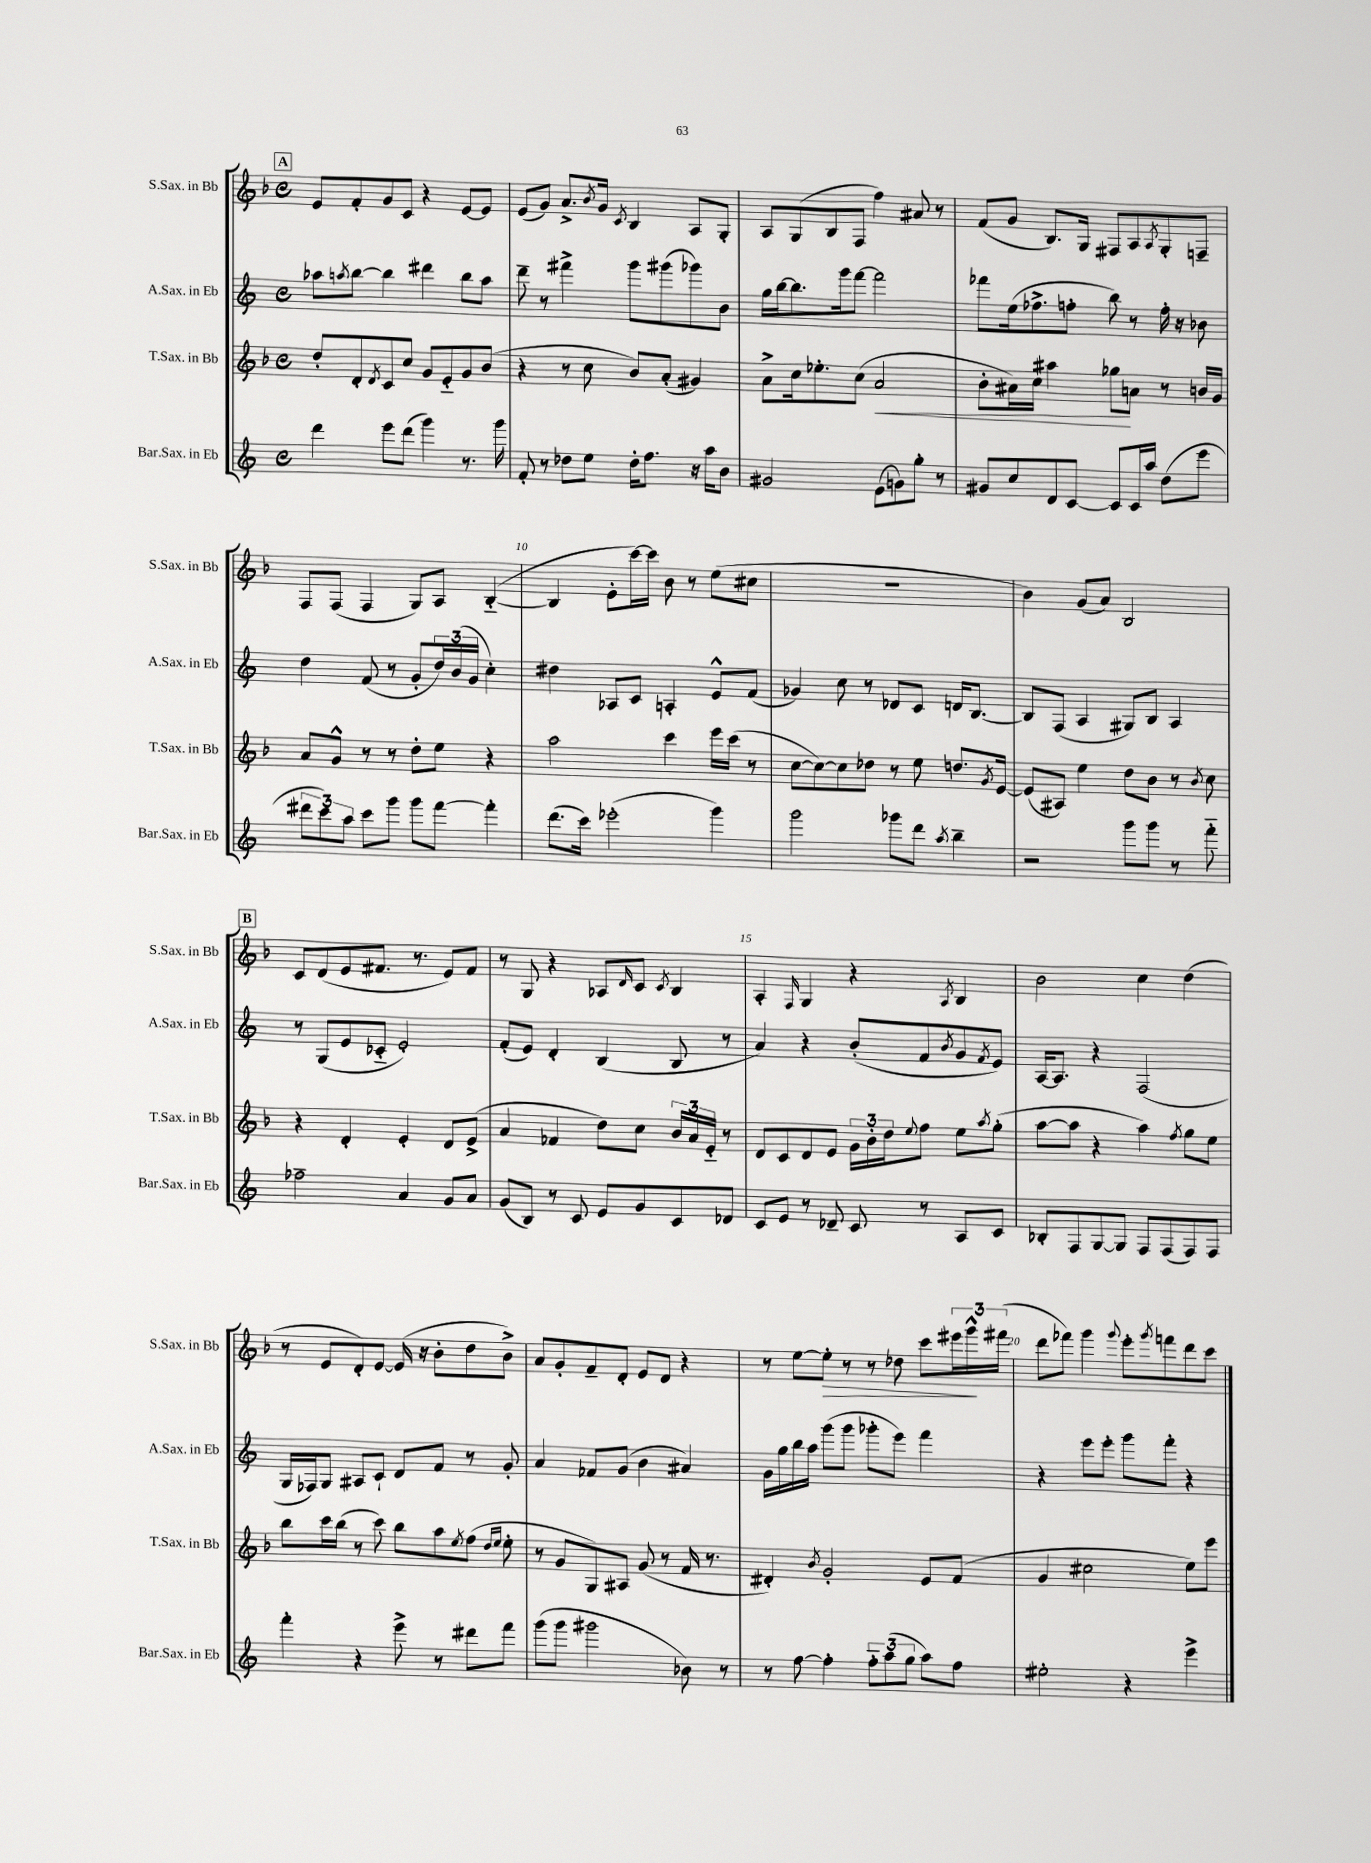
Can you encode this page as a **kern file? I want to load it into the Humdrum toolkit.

**kern	**kern	**dynam	**kern	**kern	**dynam
*part4	*part3	*part3	*part2	*part1	*part1
*staff4	*staff3	*staff3	*staff2	*staff1	*staff1
*I"Bar.Sax. in Eb	*I"T.Sax. in Bb	*	*I"A.Sax. in Eb	*I"S.Sax. in Bb	*
*I'Bar.Sax. in Eb	*I'T.Sax. in Bb	*	*I'A.Sax. in Eb	*I'S.Sax. in Bb	*
*clefG2	*clefG2	*	*clefG2	*clefG2	*
*k[]	*k[b-]	*	*k[]	*k[b-]	*
*M4/4	*M4/4	*	*M4/4	*M4/4	*
*met(c)	*met(c)	*	*met(c)	*met(c)	*
!!LO:REH:place=s1:t=A
=5	=5	=5	=5	=5	=5
4ddd\	8dd'/L	.	8aa-X\L	8e/L	.
.	.	.	8qaan/	.	.
.	8d'/	.	[8bb\J	8f'/	.
.	8qd/	.	.	.	.
8eee\L	8c/	.	4bb\]	8g/	.
(8ddd\J	8cc/J	.	.	8c/J	.
4ggg\)	8g/L	.	4ddd#X\	4r	.
.	8e/	.	.	.	.
8.r	8g/	.	8bb\L	[8e/L	.
.	(8b-/J	.	8aa\J	8e/J]	.
16ggg\	.	.	.	.	.
=6	=6	=6	=6	=6	=6
8f'/	4r	.	8ddd~\	(8e/L	.
8r	.	.	8r	8g/J)	.
8dd-X\L	8r	.	4fff#X^\	8.a^/L	.
8ee\J	8cc\	.	.	.	.
.	.	.	.	8qb-/	.
.	.	.	.	16g/Jk	.
.	.	.	.	8qc/	.
16dd-'\KL	8b-/L)	.	8ggg\L	4B-/	.
8.ff\J	.	.	.	.	.
.	(8a'/J	.	(8ggg#X\	.	.
16r	4g#X/)	.	8ggg-X\)	8A/L	.
16aa\KL	.	.	.	.	.
8b\J	.	.	8b\J	8G'/J	.
=7	=7	=7	=7	=7	=7
2g#X/	8a^\L	.	16gg\LL	8A/L	.
.	.	.	[16bb\J	.	.
.	16cc\k	.	8.bb\]	(8G/	.
.	8.ee-X'\	.	.	.	.
.	.	.	.	8B-/	.
.	.	.	16ggg\k	.	.
.	(8cc\J	.	[8fff\J	8F/J	.
!	!	!LO:HP:b	!	!	!
(8e\L	2a/	<	2fff\]	4ff\)	.
8gn\)	.	.	.	.	.
8gg'\J	.	.	.	8a#X/	.
8r	.	.	.	8r	.
=8	=8	=8	=8	=8	=8
8g#X/L	8b-'\L	.	8fff-X\L	(8f/L	.
8cc/	16a#X\L)	.	(16ee\k	8g/J	.
.	16cc\JJ	.	8.ff-X^\	.	.
8d/	4aa#X\	.	.	8.B-/L)	.
[8c/J	.	.	8ffn'\J	.	.
.	.	.	.	16G/Jk	.
8c/L]	8gg-X\L	.	8bb\)	8F#X/L	.
16c/L	8an\J	[	8r	8A/	.
16aa/JJ	.	.	.	.	.
.	.	.	.	8qA/	.
(8dd\L	8r	.	16ff'\	8G'/	.
.	.	.	16r	.	.
8eee\J	16bn/LL	.	8b-X\	8Fn~/J	.
.	16g/JJ	.	.	.	.
!!LO:LB:g=z
=9	=9	=9	=9	=9	=9
12ddd#X\L	8a/L	.	4dd\	8F/L	.
12ccc\)	.	.	.	.	.
.	8g^^/J	.	.	(8F/J	.
12aa\J	.	.	.	.	.
8ccc\L	8r	.	(8f/	4F/	.
8ggg\J	8r	.	8r	.	.
8ggg\L	8dd'\L	.	8g'/L	8G/L)	.
[8fff\J	8ee\J	.	24dd/L)	8A/J	.
.	.	.	(24b/	.	.
.	.	.	24g/JJ	.	.
4fff'\]	4r	.	4cc'\)	([4B-/	.
=10	=10	=10	=10	=10	=10
(8.ddd\L	2aa\	.	4dd#X\	4B-/]	.
16ccc\Jk)	.	.	.	.	.
(2eee-X'\	.	.	8A-X/L	8e'\L	.
.	.	.	8c/J	[16ccc\L)	.
.	.	.	.	16ccc\JJ]	.
.	4ccc\	.	4An'/	8b-\	.
.	.	.	.	8r	.
4ggg\)	16eee\LL	.	8e^^/L	(8ee\L	.
.	(16ccc\JJ	.	.	.	.
.	8r	.	(8f/J	8cc#X\J	.
=11	=11	=11	=11	=11	=11
2ggg\	[8cc\L	.	4g-X/)	1r	.
.	8cc\_)	.	.	.	.
.	8cc\]	.	8cc\	.	.
.	8dd-X\J	.	8r	.	.
8ggg-X\L	8r	.	8d-X/L	.	.
8ddd\J	8ee\	.	8c/J	.	.
8qaa/	.	.	.	.	.
4bb~\	8.ddn/L	.	16dn/KL	.	.
.	.	.	[8.B/J	.	.
.	8qg/	.	.	.	.
.	[16e/Jk	.	.	.	.
=12	=12	=12	=12	=12	=12
2r	(8e/L]	.	8B/L]	4b-\)	.
.	8A#X/J)	.	(8F/J	.	.
.	4ee\	.	4A/	(8g/L	.
.	.	.	.	8a/J)	.
8ggg\L	8dd\L	.	8G#X/L)	2B-/	.
8ggg\J	8b-\J	.	8B/J	.	.
8r	8r	.	4A/	.	.
.	8qb-/	.	.	.	.
8fff\	8cc\	.	.	.	.
!!LO:LB:g=z
!!LO:REH:place=s1:t=B
=13	=13	=13	=13	=13	=13
2ff-X~\	4r	.	8r	8c/L	.
.	.	.	(8G/L	(8d/	.
.	4d'/	.	8e/	8e/	.
.	.	.	8c-X/J	8.f#X/J	.
4a/	4e'/	.	2e'/)	.	.
.	.	.	.	8.r	.
8g/L	8d/L	.	.	8e/L)	.
8a/J	(8e^/J	.	.	8f#/J	.
=14	=14	=14	=14	=14	=14
(8g/L	4a/	.	(8f'/L	8r	.
8B/J)	.	.	8e/J)	8G/	.
8r	4f-X/	.	4d'/	4r	.
8c/	.	.	.	.	.
8e/L	8dd\L)	.	(4B/	8A-X/L	.
.	.	.	.	16qqd/	.
8g/	8cc\J	.	.	8c/J	.
.	.	.	.	8qc/	.
8c/	24b-/LL	.	8B/	4B-/	.
.	24a/	.	.	.	.
.	24e/JJ	.	.	.	.
8d-X/J	8r	.	8r	.	.
=15	=15	=15	=15	=15	=15
8c/L	8d/L	.	4a/)	4A'/	.
8e/J	8c/	.	.	.	.
.	.	.	.	16qqF/	.
8r	8d/	.	4r	4G/	.
8d-X~/	8e/J	.	.	.	.
8c/	24g\LL	.	(8b'/L	4r	.
.	24b-'\	.	.	.	.
.	24dd\J	.	.	.	.
.	8qqee/	.	.	.	.
8r	8ff\J	.	8f/	.	.
.	.	.	8qb/	8qA/	.
8A/L	8ee\L	.	8g/	4B-/	.
.	8qaa/	.	8qf/	.	.
8c/J	(8gg'\J	.	8e/J)	.	.
=16	=16	=16	=16	=16	=16
8B-X'/L	[8aa\L	.	[16A/KL	2b-\	.
.	.	.	8.A/J]	.	.
8F/	8aa\J]	.	.	.	.
[8G/	4r	.	4r	.	.
8G/J]	.	.	.	.	.
8F/L	4aa\)	.	(2F/	4cc\	.
(8F/	.	.	.	.	.
.	8qff/	.	.	.	.
8F/)	8gg\L	.	.	(4dd\	.
8F/J	8ee\J	.	.	.	.
!!LO:LB:g=z
=17	=17	=17	=17	=17	=17
4fff'\	8bb-\L	.	16G/LL	8r	.
.	.	.	16F-X/J)	.	.
.	16ccc\L	.	8G/J	8e/L	.
.	(16bb-\JJ	.	.	.	.
4r	8r	.	8A#X/L	8d'/)	.
.	8ccc\)	.	8c`/J	[8e/J	.
8eee^\	8bb-\L	.	8d/L	(16e/]	.
.	.	.	.	16r	.
8r	8aa\	.	8f/J	8b-'\L	.
.	8qee/	.	.	.	.
8ddd#X\L	(8ff\J	.	8r	8dd\	.
.	16qqdd/LL	.	.	.	.
.	16qqee/JJ	.	.	.	.
8fff\J	8ee'\	.	8g'/	8b-^\J)	.
=18	=18	=18	=18	=18	=18
(8ggg\L	8r	.	4a/	8a/L	.
8ggg\J	8g/L	.	.	8g'/	.
2ggg#X\	8G/)	.	8f-X/L	8f~/	.
.	8A#X/J	.	(8g/J	8d'/J	.
.	(8g/	.	4b\	8e/L	.
.	8r	.	.	8d/J	.
8b-X\)	16f/	.	4a#X/)	4r	.
.	8.r	.	.	.	.
8r	.	.	.	.	.
=19	=19	=19	=19	=19	=19
8r	4d#X'/)	.	16g\LL	8r	.
.	.	.	16gg\	.	.
[8ff\	.	.	16bb\	[8ee\L	.
.	.	.	16aa\JJ	.	.
.	8qb-/	.	.	.	.
!	!	!	!	!	!LO:HP:b
4ff'\]	2g'/	.	(8ggg\L	8ee'\J]	>
.	.	.	8ggg\J	8r	.
12ff\L	.	.	8ggg-X'\L	8r	.
(12aa\	.	.	.	.	.
.	.	.	8eee\J)	8dd-X\	.
12gg\J	.	.	.	.	.
8aa\L)	8e/L	.	4fff\	8ccc\L	.
8ff\J	(8f/J	.	.	24eee#X\L	.
.	.	.	.	24ggg^^\	.
.	.	.	.	(24fff#X\JJ	]
=20	=20	=20	=20	=20	=20
2ee#X'\	4g/	.	4r	8ddd\L	.
.	.	.	.	8fff-X\J)	.
.	2cc#X\	.	8eee\L	4ggg\	.
.	.	.	8eee'\J	.	.
.	.	.	.	8qqggg/	.
4r	.	.	8ggg\L	8eee'\L	.
.	.	.	.	8qggg/	.
.	.	.	8fff'\J	8fffn\	.
4eee^\	8ee\L)	.	4r	8ddd\	.
.	8eee\J	.	.	8ccc\J	.
==	==	==	==	==	==
*-	*-	*-	*-	*-	*-
